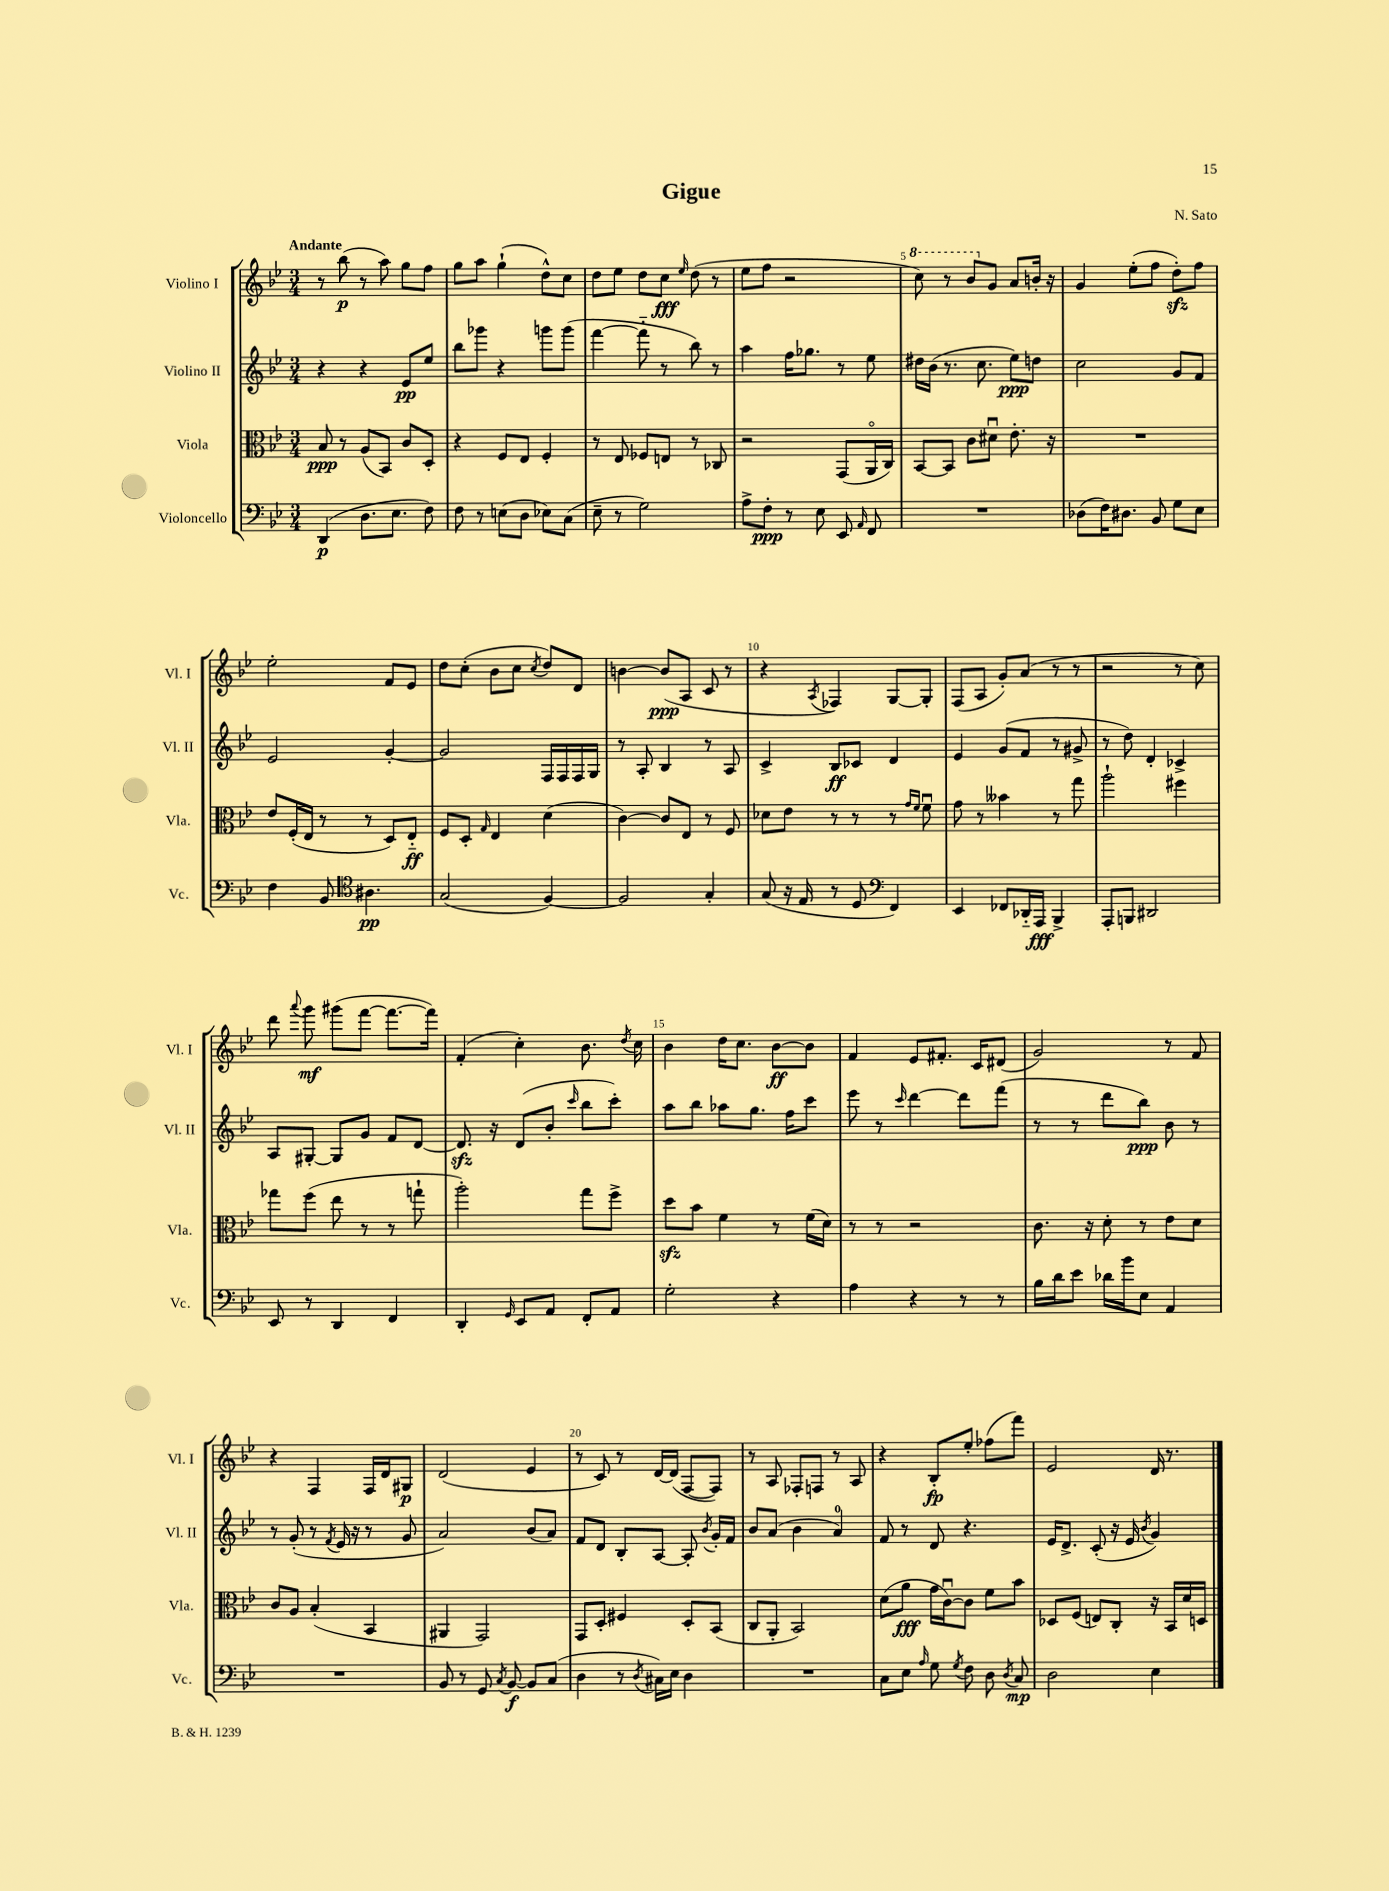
\header { title = "Gigue" composer = "N. Sato" }
<<
\new StaffGroup <<
\new Staff = "s0" \with { instrumentName = "Violino I" shortInstrumentName = "Vl. I" } {
    \clef treble \key bes \major \numericTimeSignature \time 3/4 \tempo "Andante"
    \autoBeamOff r8 bes''8\p( r8 a''8) g''8[ f''8] |
    g''8[ a''8] g''4-!( d''8[-^) c''8] |
    d''8[ ees''8] d''8[ c''8]\fff \grace { ees''16 } d''8( r8 |
    ees''8[ f''8] r2 |
    \ottava #1 c'''8) r8 bes''8[ \ottava #0 g'8] a'8[ b'16]-. r16 |
    g'4 ees''8[-.( f''8] d''8[-.\sfz) f''8] |
    ees''2-. f'8[ ees'8] |
    d''8[ c''8]-.( bes'8[ c''8] \acciaccatura { c''8 } d''8[) d'8] |
    b'4~ b'8[\ppp( a8] c'8 r8 |
    r4 \acciaccatura { a8 } fes4) g8[~ g8]-. |
    f8[( a8] g'8[-.) a'8]( r8 r8 |
    r2 r8 c''8) |
    d'''8 \appoggiatura { a'''8 } g'''8\mf gis'''8[( f'''8]~ f'''8.[~ f'''16]) |
    f'4-.( c''4-.) bes'8. \acciaccatura { d''8 } c''16 |
    bes'4 d''16[ c''8.] bes'8[~\ff bes'8] |
    f'4 ees'8[ fis'8.]-. c'16[ dis'8]( |
    g'2) r8 f'8 |
    r4 f4 f16[ d'16 gis8]\p |
    d'2( ees'4 |
    r8 c'8) r8 d'16[~ d'16]( f8[~ f8]) |
    r8 a8 fes8[-. f8] r8 a8 |
    r4 bes8[-.\fp ees''8]-. fes''8[( f'''8]) |
    ees'2 d'16 r8. \bar "|." |
}
\new Staff = "s1" \with { instrumentName = "Violino II" shortInstrumentName = "Vl. II" } {
    \clef treble \key bes \major \numericTimeSignature \time 3/4
    \autoBeamOff r4 r4 ees'8[\pp ees''8] |
    bes''8[ ges'''8] r4 g'''8[ g'''8]( |
    f'''4~ f'''8-_ r8 bes''8) r8 |
    a''4 f''16[ ges''8.] r8 ees''8 |
    dis''16[ bes'16]( r8. c''8. ees''8[\ppp) d''8] |
    c''2 g'8[ f'8] |
    ees'2 g'4~-. |
    g'2 f16[ f16 f16 g16] |
    r8 a8-. bes4 r8 a8 |
    c'4-> bes8[\ff ces'8] d'4 |
    ees'4 g'8[( f'8] r8 gis'8-> |
    r8 d''8) d'4-. ces'4-> |
    a8[ gis8]~-. gis8[ g'8] f'8[ d'8]~ |
    d'8.\sfz r16 d'8[( bes'8]-. \grace { c'''16 } bes''8[ c'''8]-.) |
    a''8[ bes''8] aes''8[ g''8.] f''16[ c'''8] |
    ees'''8 r8 \grace { c'''16 } d'''4~ d'''8[ f'''8]( |
    r8 r8 d'''8[ bes''8]\ppp) bes'8 r8 |
    r8 g'8-.( r8 \acciaccatura { f'8 } ees'16 r16 r8 g'8 |
    a'2) bes'8[( a'8]) |
    f'8[ d'8] bes8[-. a8]~ a8-. \acciaccatura { bes'8 } g'16[-. f'16] |
    bes'8[ a'8]( bes'4 a'4-0) |
    f'8 r8 d'8 r4. |
    ees'16[ d'8.]-> c'8-.( r16 ees'16 \acciaccatura { bes'8 } g'4) \bar "|." |
}
\new Staff = "s2" \with { instrumentName = "Viola" shortInstrumentName = "Vla." } {
    \clef alto \key bes \major \numericTimeSignature \time 3/4
    \autoBeamOff bes8\ppp r8 a8[( bes,8]) c'8[ d8]-. |
    r4 f8[ ees8] f4-. |
    r8 ees8 fes8[ e8] r8 ces8 |
    r2 g,8[( a,16\flageolet c16]) |
    bes,8[~ bes,8] c'8[ dis'8]\downbow ees'8.-. r16 |
    R2. |
    ees'8[ f16-.( ees16] r8 r8 d8[) ees8]-_\ff |
    f8[ d8]-. \grace { g16 } ees4 d'4( |
    c'4~) c'8[ ees8] r8 f8 |
    des'8[ ees'8] r8 r8 r8 \grace { g'16[ f'16] } f'8\downbow |
    g'8 r8 beses'4 r8 g''8 |
    a''2-! fis''4 |
    ges''8[ f''8]( ees''8 r8 r8 g''8-! |
    a''2-.) g''8[ f''8]-> |
    d''8[\sfz bes'8] f'4 r8 f'16[( d'16]) |
    r8 r8 r2 |
    c'8. r16 d'8-. r8 ees'8[ d'8] |
    c'8[ a8] bes4-.( bes,4 |
    ais,4 g,2) |
    g,8[ d8]-. fis4 d8[-. bes,8]( |
    c8[ a,8]-. bes,2) |
    d'8[( a'8]\fff g'16[ c'16~\downbow) c'8] f'8[ bes'8] |
    des8[ f8]( e8[) c8]-. r16 bes,16[ d'16 d16] \bar "|." |
}
\new Staff = "s3" \with { instrumentName = "Violoncello" shortInstrumentName = "Vc." } {
    \clef bass \key bes \major \numericTimeSignature \time 3/4
    \autoBeamOff d,4\p( d8.[ ees8.] f8) |
    f8 r8 e8[( d8] ees8[) c8]( |
    ees8-- r8 g2) |
    a8[-> f8]-.\ppp r8 ees8 ees,8 \grace { a,16 } f,8 |
    R2. |
    des8[( f16) dis8.] bes,8 g8[ ees8] |
    f4 bes,8 \clef tenor ais4.\pp |
    g2( f4~) |
    f2 g4-. |
    g8( r16 ees16 r8 d8 \clef bass f,4) |
    ees,4 fes,8[ des,16-_ a,,16]\fff bes,,4-> |
    a,,8[-. b,,8] dis,2 |
    ees,8 r8 d,4 f,4 |
    d,4-. \grace { g,16 } ees,8[ a,8] f,8[-. a,8] |
    g2-. r4 |
    a4 r4 r8 r8 |
    bes16[ d'16 ees'8] des'16[ bes'16 ees8] a,4 |
    R2. |
    bes,8 r8 g,8 \acciaccatura { c8 } bes,8~\f bes,8[ c8]( |
    d4 r8 \acciaccatura { d8 } cis16[) ees16] d4 |
    R2. |
    c8[ ees8] \grace { a16 } g8 \acciaccatura { g8 } f8 d8 \acciaccatura { d8 } c8\mp |
    d2 ees4 \bar "|." |
}
>>
>>
\layout { \context { \Score \override BarNumber.break-visibility = ##(#f #t #t) barNumberVisibility = #(every-nth-bar-number-visible 5) } }
